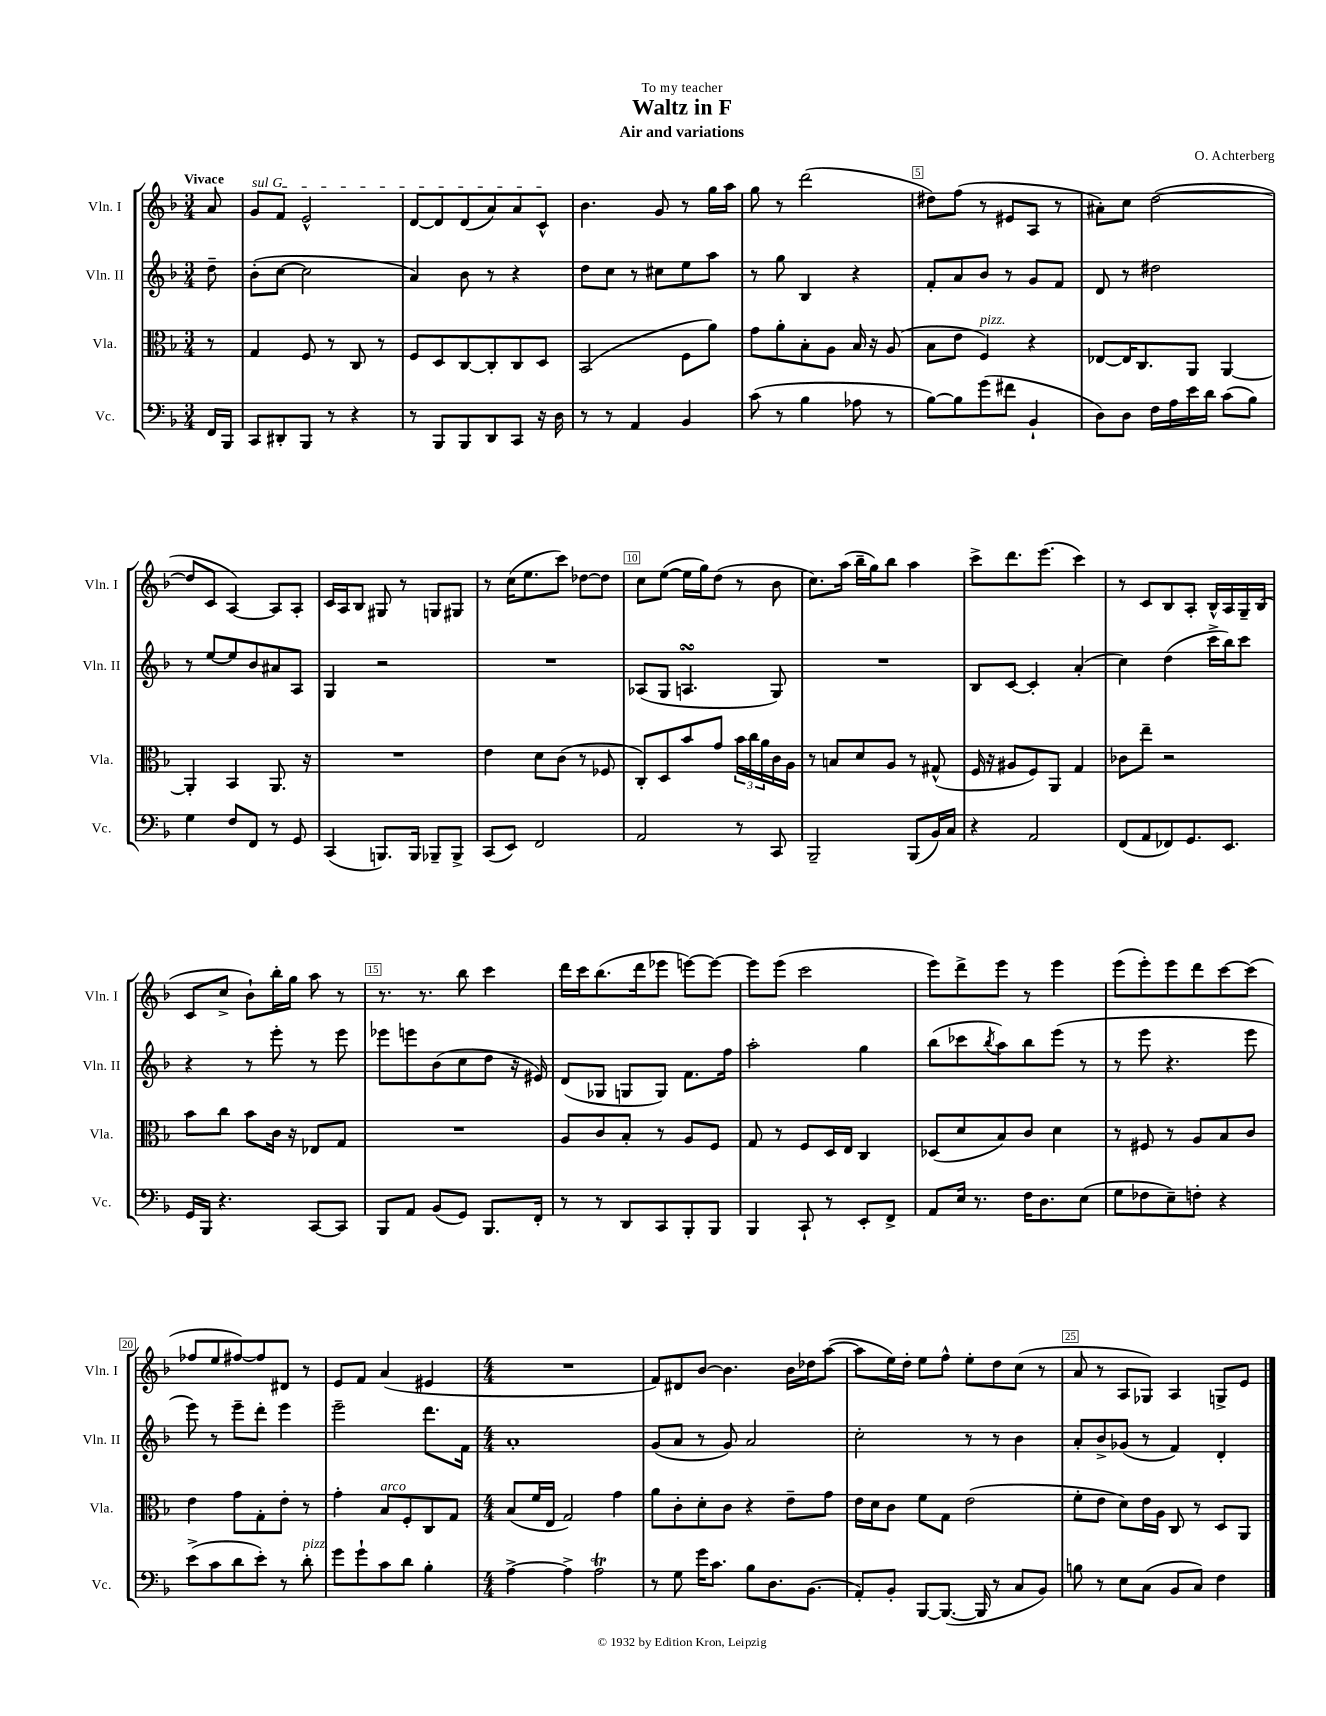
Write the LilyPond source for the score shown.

\header { title = "Waltz in F" composer = "O. Achterberg" subtitle = "Air and variations" dedication = "To my teacher" }
<<
\new StaffGroup <<
\new Staff = "s0" \with { instrumentName = "Vln. I" shortInstrumentName = "Vln. I" } {
    \clef treble \key f \major \numericTimeSignature \time 3/4 \partial 8 \tempo "Vivace"
    a'8 |
    \once \override TextSpanner.bound-details.left.text = \markup { \italic "sul G" } g'8\startTextSpan f'8 e'2-^ |
    d'8~ d'8 d'8( a'8) a'8 c'8-^\stopTextSpan |
    bes'4. g'8 r8 g''16 a''16 |
    g''8 r8 d'''2( |
    dis''8) f''8( r8 eis'8 a8 r8 |
    ais'8-.) c''8 d''2~( |
    d''8 c'8 a4~) a8 a8-. |
    c'16 a16 bes8 gis8 r8 g8 gis8 |
    r8 c''16( e''8. c'''8) des''8~ des''8 |
    c''8 e''8~( e''16 g''16) d''8( r8 bes'8 |
    c''8.) a''16( bes''16-- g''16) bes''8 a''4 |
    c'''8-> d'''8. e'''8.( c'''4) |
    r8 c'8 bes8 a8-. bes16-^ a16 g16-- bes16( |
    c'8 c''8-> bes'8-!) bes''16-. g''16 a''8 r8 |
    r8. r8. bes''8 c'''4 |
    d'''16 c'''16 bes''8.( d'''16 ees'''8 e'''8~) e'''8~ |
    e'''8 e'''8( c'''2 |
    e'''8) d'''8-> e'''8 r8 e'''4 |
    e'''8( e'''8-.) e'''8 d'''8 c'''8~ c'''8( |
    fes''8 e''8 fis''8~) fis''8 dis'8 r8 |
    e'8 f'8 a'4( eis'4 |
    \numericTimeSignature \time 4/4 R1 |
    f'8) dis'8 bes'8~ bes'4. bes'16 des''16 a''8~( |
    a''8 e''16) d''16-. e''8 f''8-^ e''8-. d''8 c''8( r8 |
    a'8 r8 a8 ges8) a4 g8-> e'8 \bar "|." |
}
\new Staff = "s1" \with { instrumentName = "Vln. II" shortInstrumentName = "Vln. II" } {
    \clef treble \key f \major \numericTimeSignature \time 3/4 \partial 8
    d''8-- |
    bes'8-.( c''8~ c''2 |
    a'4) bes'8 r8 r4 |
    d''8 c''8 r8 cis''8 e''8 a''8 |
    r8 g''8 bes4 r4 |
    f'8-. a'8 bes'8 r8 g'8 f'8 |
    d'8 r8 dis''2 |
    r8 e''8~ e''8 bes'8 ais'8 a8 |
    g4 r2 |
    R2. |
    aes8( g8 a4.\turn g8) |
    R2. |
    bes8 c'8~ c'4-. a'4-.( |
    c''4) d''4( c'''16-> bes''16) c'''8 |
    r4 r8 e'''8-. r8 e'''8 |
    ees'''8 e'''8 bes'8( c''8 d''8 r16 eis'16) |
    d'8( ges8 g8 g8) f'8. f''16 |
    a''2-. g''4 |
    bes''8( ces'''8 \acciaccatura { bes''8 } a''8) bes''8 e'''8( r8 |
    r8 e'''8 r4. e'''8 |
    e'''8) r8 e'''8-- d'''8-. e'''4 |
    e'''2-- d'''8. f'16 |
    \numericTimeSignature \time 4/4 a'1-. |
    g'8( a'8 r8 g'8) a'2 |
    c''2-. r8 r8 bes'4 |
    a'8-. bes'8-> ges'8( r8 f'4) d'4-. \bar "|." |
}
\new Staff = "s2" \with { instrumentName = "Vla." shortInstrumentName = "Vla." } {
    \clef alto \key f \major \numericTimeSignature \time 3/4 \partial 8
    r8 |
    g4 f8 r8 c8 r8 |
    f8 d8 c8~ c8-. c8 d8 |
    bes,2( f8 a'8) |
    g'8 a'8-. bes8-. a8 bes16 r16 a8( |
    bes8 e'8 f4^\markup { \italic "pizz." }) r4 |
    ees8~ ees16 c8. a,8 a,4~ |
    a,4-. bes,4 a,8. r16 |
    R2. |
    e'4 d'8 c'8( r8 fes8 |
    c8-.) d8 bes'8 g'8 \tuplet 3/2 { bes'16 c''16 a'16 } c'16 a16 |
    r8 b8 d'8 a8 r8 gis8-^( |
    f16 r16 ais8 f8) a,8 g4 |
    ces'8 e''8-- r2 |
    bes'8 c''8 bes'8 c'16 r16 ees8 g8 |
    R2. |
    a8 c'8 bes8-. r8 a8 f8 |
    g8 r8 f8 d16 e16 c4 |
    des8( d'8 bes8) c'8 d'4 |
    r8 fis8 r8 a8 bes8 c'8 |
    e'4 g'8 g8-. e'8-. r8 |
    g'4-. bes8^\markup { \italic "arco" } f8-. c8 g8 |
    \numericTimeSignature \time 4/4 bes8( f'16 e16 g2) g'4 |
    a'8 c'8-. d'8-. c'8 r4 e'8-- g'8 |
    e'16 d'16 c'8 f'8 g8 e'2( |
    f'8-. e'8 d'8) e'16 a16 c8 r8 d8 a,8 \bar "|." |
}
\new Staff = "s3" \with { instrumentName = "Vc." shortInstrumentName = "Vc." } {
    \clef bass \key f \major \numericTimeSignature \time 3/4 \partial 8
    f,16 bes,,16 |
    c,8 dis,8-. bes,,8 r8 r4 |
    r8 bes,,8 bes,,8 d,8 c,8 r16 d16 |
    r8 r8 a,4 bes,4 |
    c'8( r8 bes4 aes8 r8 |
    bes8~) bes8 g'8( fis'8 bes,4-! |
    d8) d8 f16 a16 e'16 d'16 c'8( bes8) |
    g4 f8 f,8 r8 g,8 |
    c,4( b,,8.) b,,16 bes,,8-- bes,,8-> |
    c,8( e,8) f,2 |
    a,2 r8 c,8 |
    bes,,2-- bes,,8( bes,16) c16 |
    r4 a,2 |
    f,8( a,8 fes,8) g,8. e,8. |
    g,16 bes,,16 r4. c,8~ c,8 |
    bes,,8 a,8 bes,8( g,8) bes,,8. f,16-. |
    r8 r8 d,8 c,8 bes,,8-. bes,,8 |
    bes,,4 c,8-! r8 e,8-. f,8-> |
    a,8 e16 r8. f16 d8. e8( |
    g8 fes8 e8--) f8-. r4 |
    e'8->( c'8 d'8 e'8-.) r8 d'8-.^\markup { \italic "pizz." } |
    g'8 g'8-! c'8 d'8 bes4-. |
    \numericTimeSignature \time 4/4 a4~-> a4-> a2\trill |
    r8 g8 g'16 c'8. bes8 d8. bes,8.( |
    a,8-.) bes,8-. bes,,8~ bes,,8.~( bes,,16 r8 c8 bes,8) |
    b8 r8 e8 c8( bes,8 c8) f4 \bar "|." |
}
>>
>>
\layout { \context { \Score \override BarNumber.break-visibility = ##(#f #t #t) barNumberVisibility = #(every-nth-bar-number-visible 5) \override BarNumber.stencil = #(make-stencil-boxer 0.1 0.3 ly:text-interface::print) } }
